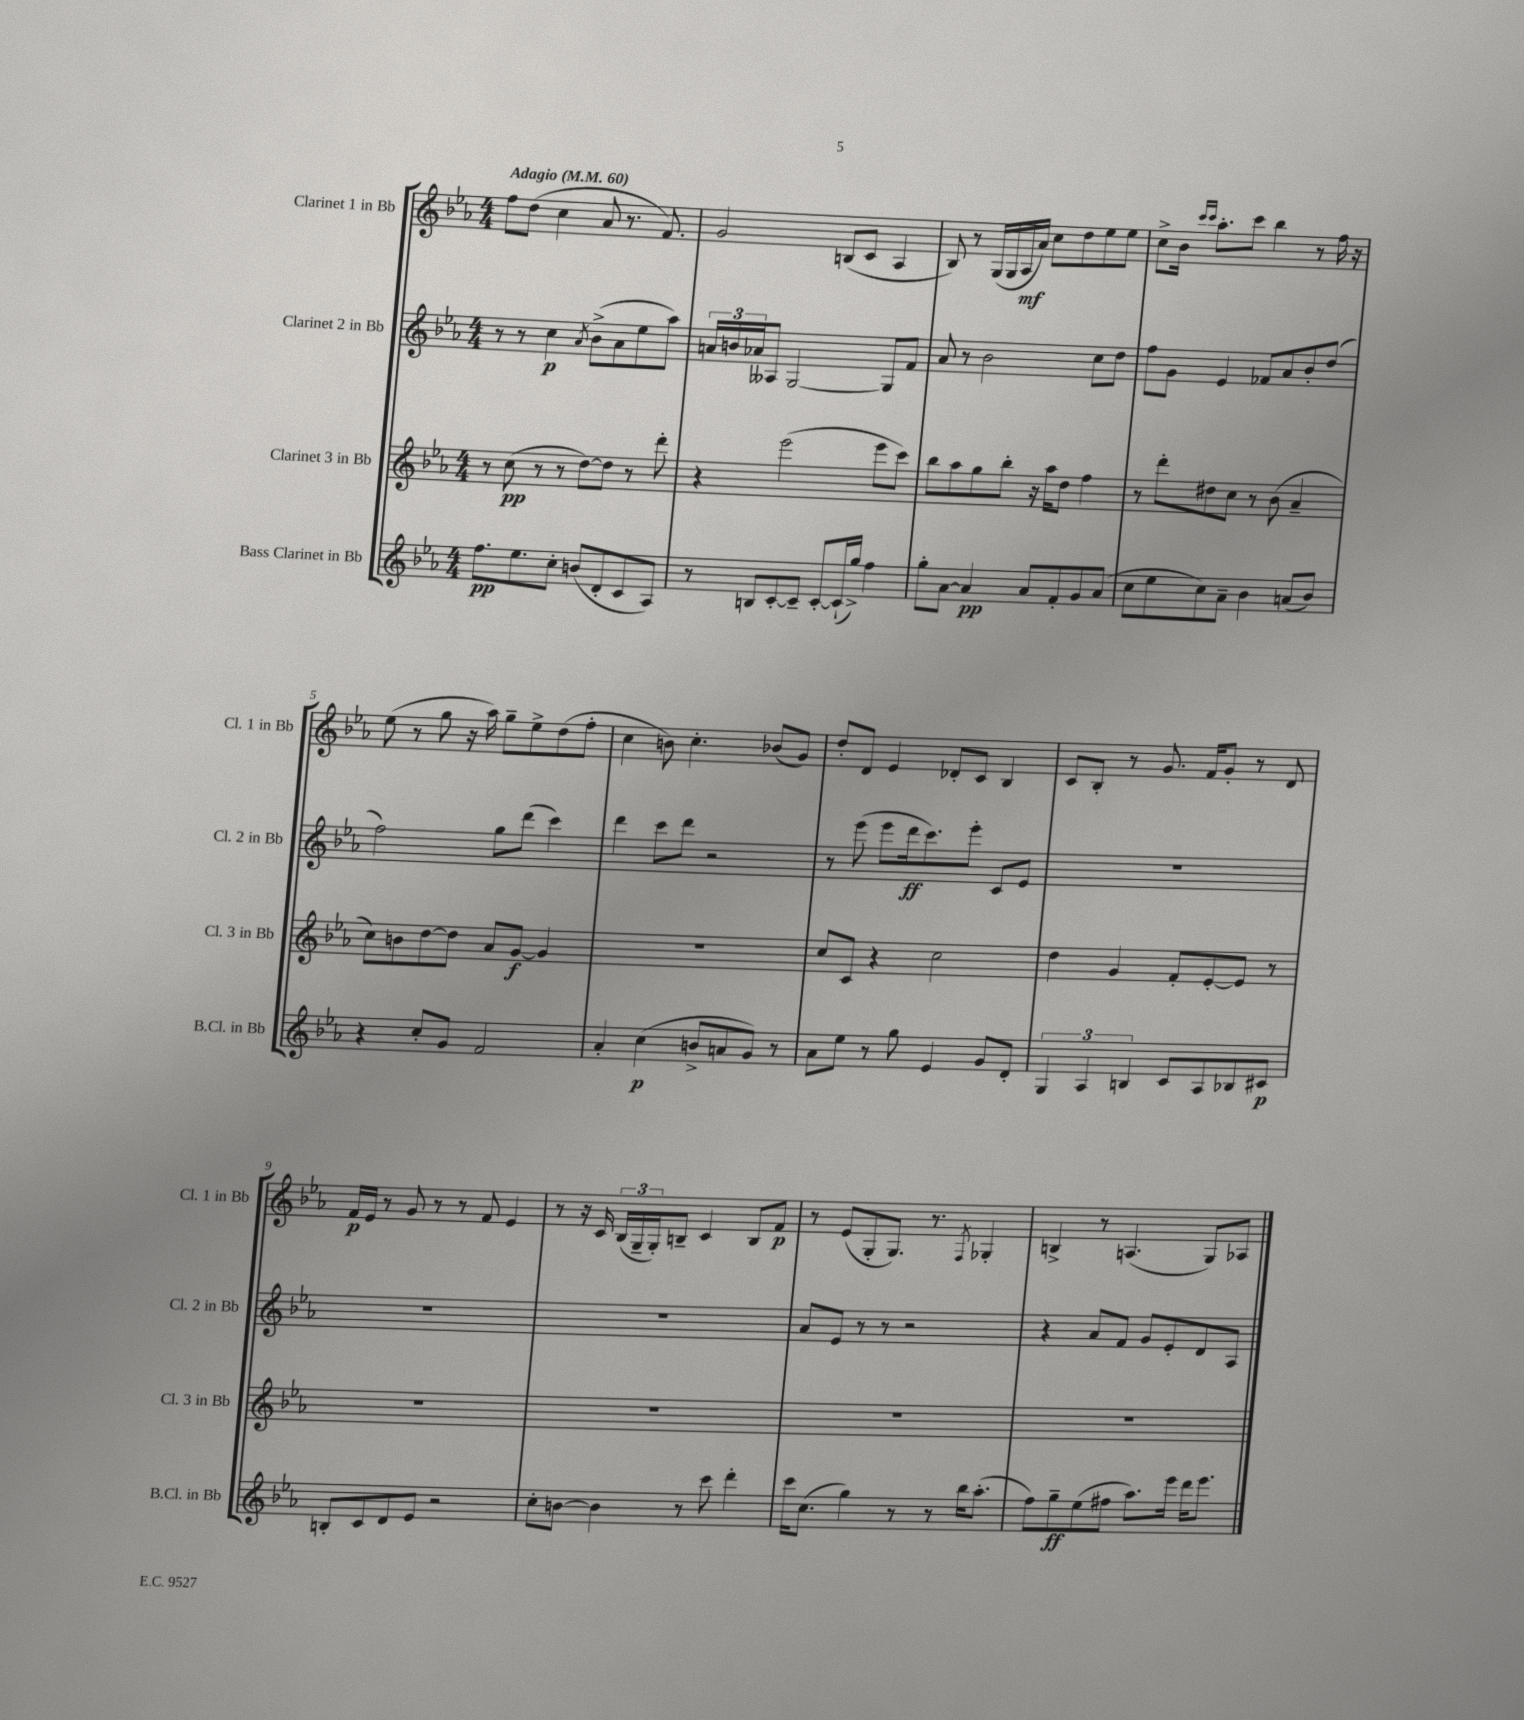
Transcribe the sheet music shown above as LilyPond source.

<<
\new StaffGroup <<
\new Staff = "s0" \with { instrumentName = "Clarinet 1 in Bb" shortInstrumentName = "Cl. 1 in Bb" } {
    \clef treble \key ees \major \numericTimeSignature \time 4/4 \tempo "Adagio" 4 = 60
    f''8 d''8( c''4 aes'8 r8. f'8.) |
    g'2 b8( c'8 aes4 |
    bes8) r8 g16( g16 aes16\mf aes'16) c''8 d''8 ees''8 ees''8 |
    c''8-> bes'16 \grace { c'''16 c'''16 } aes''8.-. c'''8 bes''4 r8 f''16 r16 |
    ees''8( r8 g''8 r16 aes''16) g''8-- ees''8-> d''8( f''8-. |
    c''4 b'8) c''4.-. bes'8( g'8) |
    d''8-. d'8 ees'4 des'8-. c'8 bes4 |
    c'8 bes8-. r8 g'8. f'16 g'8-. r8 d'8 |
    f'16\p ees'16 r8 g'8 r8 r8 f'8 ees'4 |
    r8 r16 c'16 \tuplet 3/2 { bes16( g16-- g16-.) } b8-- c'4 b8 f'8\p |
    r8 ees'8( g8-. g8.) r8. \acciaccatura { f8 } ges4-. |
    b4-> r8 a4.( g8) aes8 \bar "|." |
}
\new Staff = "s1" \with { instrumentName = "Clarinet 2 in Bb" shortInstrumentName = "Cl. 2 in Bb" } {
    \clef treble \key ees \major \numericTimeSignature \time 4/4
    r8 r8 c''4\p \acciaccatura { aes'8 } bes'8->( aes'8 ees''8 aes''8) |
    \tuplet 3/2 { a'16 b'16 aes'16 } aeses8 g2~ g8 f'8 |
    aes'8 r8 bes'2 c''8 d''8 |
    f''8 g'8 ees'4 fes'8 aes'8 bes'8-. d''8( |
    f''2) g''8 d'''8( c'''4) |
    d'''4 c'''8 d'''8 r2 |
    r8 ees'''8( ees'''8 d'''16\ff c'''8.) ees'''8-. c'8 ees'8 |
    R1 |
    R1 |
    R1 |
    aes'8 ees'8 r8 r8 r2 |
    r4 aes'8 f'8 g'8 ees'8-. d'8 aes8 \bar "|." |
}
\new Staff = "s2" \with { instrumentName = "Clarinet 3 in Bb" shortInstrumentName = "Cl. 3 in Bb" } {
    \clef treble \key ees \major \numericTimeSignature \time 4/4
    r8 c''8\pp( r8 r8 d''8~) d''8 r8 d'''8-. |
    r4 ees'''2( ees'''8 c'''8) |
    bes''8 aes''8 g''8 bes''8-. r16 aes''16 d''8 f''4 |
    r8 d'''8-. dis''8 c''8 r8 bes'8( aes'4-- |
    c''8) b'8 d''8~ d''8 aes'8 g'8~\f g'4 |
    r1 |
    c''8 c'8 r4 c''2 |
    d''4 g'4 f'8-. ees'8~-. ees'8 r8 |
    R1 |
    R1 |
    R1 |
    R1 \bar "|." |
}
\new Staff = "s3" \with { instrumentName = "Bass Clarinet in Bb" shortInstrumentName = "B.Cl. in Bb" } {
    \clef treble \key ees \major \numericTimeSignature \time 4/4
    f''8.\pp ees''8. c''8-. b'8( d'8-. c'8 aes8) |
    r8 b8 c'8~-. c'8-- c'8~-. c'16-!( g''16->) f''4 |
    g''8-. aes'8~ aes'4\pp aes'8 f'8-. g'8 aes'8( |
    c''8 ees''8 c''8) aes'8-- bes'4 a'8( bes'8) |
    r4 c''8-. g'8 f'2 |
    aes'4-. c''4\p( b'8-> a'8 g'8) r8 |
    aes'8 ees''8 r8 g''8 ees'4 g'8 d'8-. |
    \tuplet 3/2 { g4 aes4 b4 } c'8 aes8 bes8 cis'8\p |
    b8-. c'8 d'8 ees'8 r2 |
    c''8-. b'8~ b'4 r8 c'''8 d'''4-. |
    c'''16 c''8.( g''4) r8 r8 bes''16 aes''8.-.( |
    f''8) g''8--\ff ees''8( fis''8 aes''8.) ees'''16 d'''16 ees'''8. \bar "|." |
}
>>
>>
